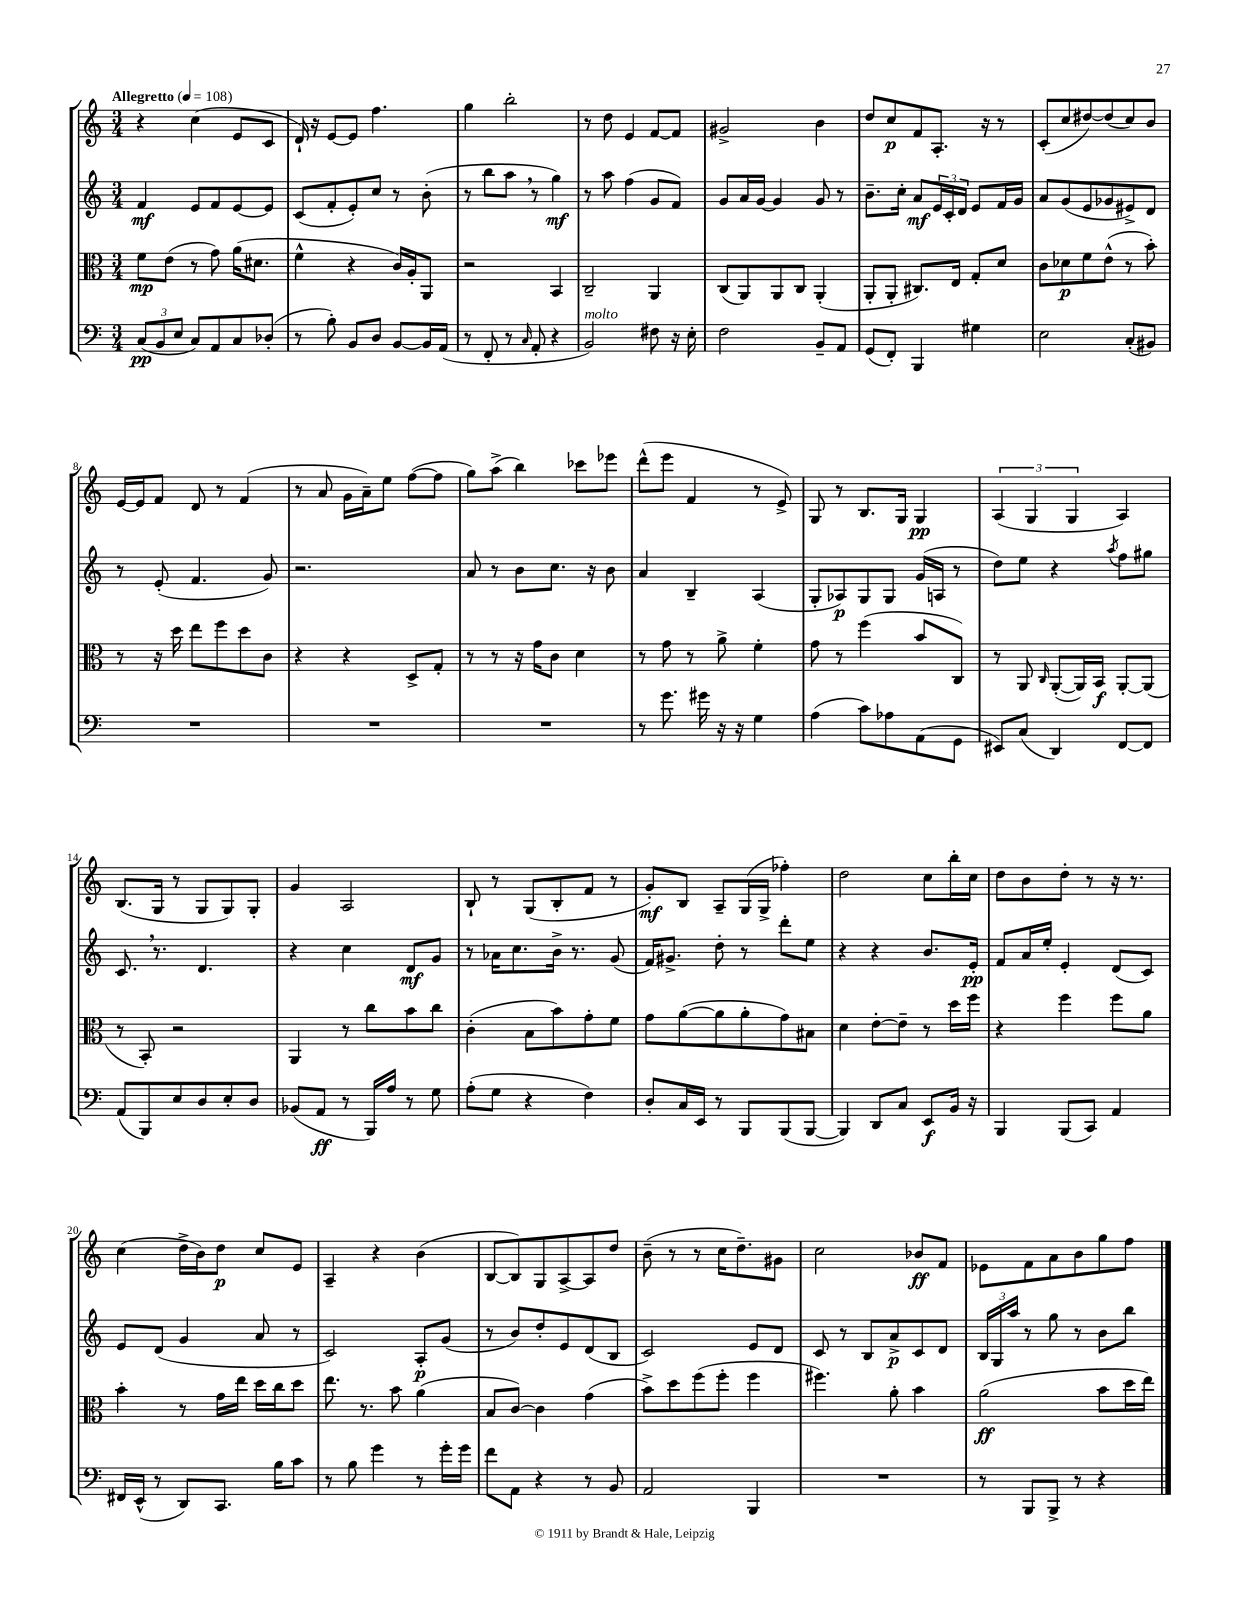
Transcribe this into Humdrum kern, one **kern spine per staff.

**kern	**kern	**kern	**kern
*staff4	*staff3	*staff2	*staff1
*clefF4	*clefC3	*clefG2	*clefG2
*k[]	*k[]	*k[]	*k[]
*M3/4	*M3/4	*M3/4	*M3/4
*MM108	*MM108	*MM108	*MM108
(12C	8f	4f	4r
12BB	.	.	.
.	(8e	.	.
12E	.	.	.
8C)	8r	8e	(4cc
8AA	8g)	8f	.
8C	(16a	[8e	8e
.	8.d#	.	.
(8D-'	.	8e]	8c
=	=	=	=
8r	4f^^	(8c	16d`)
.	.	.	16r
8B')	.	8f'	[8e
8BB	4r	8e')	8e]
8D	.	8cc	4.ff
[8BB	16c)	8r	.
.	16A'	.	.
16BB]	8AA	(8b'	.
(16AA	.	.	.
=	=	=	=
8r	2r	8r	4gg
8FF'	.	8bb	.
8r	.	8aa	2bb'
16qqC	.	.	.
8AA'	.	8r	.
4r	4BB	4gg)	.
=	=	=	=
2BB)	2C~	8r	8r
.	.	8aa	8dd
.	.	(4ff	4e
8F#	4AA	8g	[8f
16r	.	8f)	8f]
16E'	.	.	.
=	=	=	=
2F	(8C	8g	2g#^
.	8AA)	16a	.
.	.	[16g	.
.	8AA	4g]	.
.	8C	.	.
8BB~	(4AA'	8g	4b
8AA	.	8r	.
=	=	=	=
(8GG	8AA'	8.b~	8dd
8FF')	8AA'	.	8cc
.	.	16cc'	.
4BBB	8.C#)	8a	8f
.	.	24e	8.A'
.	.	24c'	.
.	16E	.	.
.	.	24d	.
4G#	8G'	8e	.
.	.	.	16r
.	8d	16f	8r
.	.	16g	.
=	=	=	=
2E	8c	8a	(8c'
.	8d-	(8g	8cc
.	8f	8e	[8dd#)
.	(8e^^	8g-	(8dd#]
(8C'	8r	8e#^)	8cc)
8BB#)	8b')	8d	8b
=	=	=	=
2.r	8r	8r	[16e
.	.	.	16e]
.	16r	(8e'	8f
.	16dd	.	.
.	8ee	4.f	8d
.	8ff	.	8r
.	8dd	.	(4f
.	8c	8g)	.
=	=	=	=
2.r	4r	2.r	8r
.	.	.	8a
.	4r	.	16g
.	.	.	16a~)
.	.	.	8ee
.	8D^	.	([8ff
.	8G'	.	8ff]
=	=	=	=
2.r	8r	8a	8gg)
.	8r	8r	(8aa^
.	16r	8b	4bb)
.	16g	.	.
.	8c	8.cc	.
.	4d	.	8ccc-
.	.	16r	.
.	.	8b	8eee-
=	=	=	=
8r	8r	4a	(8ddd^^
8.g	8g	.	8eee
.	8r	4B~	4f
16g#	.	.	.
16r	8a^	.	.
16r	.	.	.
4G	4f'	(4A	8r
.	.	.	8e^)
=	=	=	=
(4A	8g	8G'	8G
.	8r	8A-)	8r
8c)	(4ff	8G	8.B
8A-	.	8G	.
.	.	.	16G
(8AA	8b	(16g	4G
.	.	16A	.
8GG	8C)	8r	.
=	=	=	=
8EE#)	8r	8dd)	(6A
(8C	8AA	8ee	.
.	.	.	6G
.	16qqC	.	.
4DD)	([8AA'	4r	.
.	.	.	6G
.	16AA])	.	.
.	16BB	.	.
.	.	8qaa	.
[8FF	[8AA'	8ff	4A)
8FF]	(8AA]	8gg#	.
=	=	=	=
(8AA	8r	8.c	(8.B
8BBB)	8BB')	.	.
.	.	8.r	16G
8E	2r	.	8r
8D	.	4.d	8G
8E'	.	.	8G)
8D	.	.	8G'
=	=	=	=
(8BB-	4AA	4r	4g
8AA	.	.	.
8r	8r	4cc	2A
16BBB)	8cc	.	.
16A	.	.	.
8r	8b	8d	.
8G	8cc	8g	.
=	=	=	=
(8A'	(4c'	8r	8B`
8G	.	16a-	8r
.	.	8.cc	.
4r	8B	.	(8G
.	8b)	16b^	8B'
.	.	8.r	.
4F)	8g'	.	8f
.	8f	(8g	8r
=	=	=	=
8D'	8g	16f)	8g')
.	.	8.g#^	.
16C	([8a	.	8B
16EE	.	.	.
8r	8a]	8dd'	8A~
8BBB	8a'	8r	(16G
.	.	.	16G^
(8BBB	8g)	8ddd'	4ff-')
[8BBB	8B#	8ee	.
=	=	=	=
4BBB])	4d	4r	2dd
8DD	[8e'	4r	.
8C	8e~]	.	.
8EE	8r	8.b	8cc
16BB	16dd	.	16bb'
16r	16ff	16e'	16cc
=	=	=	=
4BBB	4r	8f	8dd
.	.	16a	8b
.	.	16ee'	.
(8BBB	4ff	4e'	8dd'
8CC)	.	.	8r
4AA	8ff	(8d	16r
.	.	.	8.r
.	8a	8c)	.
=	=	=	=
16FF#	4b'	8e	(4cc
(16EE^^	.	.	.
8r	.	(8d	.
8DD)	8r	4g	16dd^
.	.	.	16b)
8.CC	16g	.	8dd
.	16ee	.	.
.	16dd	8a	8cc
16B	16cc	.	.
8c	8dd	8r	8e
=	=	=	=
8r	8.ee	2c)	4A~
8B	.	.	.
.	8.r	.	.
4g	.	.	4r
.	8b	.	.
8r	(4a	8A'	(4b
16g'	.	(8g	.
16g	.	.	.
=	=	=	=
8f	8B	8r	[8B
8AA	[8c)	8b)	8B])
4r	4c]	8dd'	8G
.	.	8e	[8A^
8r	(4g	(8d	8A]
8BB	.	8B	8dd
=	=	=	=
2AA	8b^)	2c)	(8b~
.	8dd	.	8r
.	(8ff	.	8r
.	8ff'	.	16cc
.	.	.	8.dd~)
4BBB	4ff	8e	.
.	.	8d	8g#
=	=	=	=
2.r	4.ff#)	8c	2cc
.	.	8r	.
.	.	8B	.
.	8a'	8a^	.
.	4b	8c	8b-
.	.	8d	8f
=	=	=	=
8r	(2a	24B	8e-
.	.	24G	.
.	.	24aa	.
8BBB	.	8r	8f
8BBB^	.	8gg	8a
8r	.	8r	8b
4r	8b	8b	8gg
.	16dd	8bb	8ff
.	16ee)	.	.
==	==	==	==
*-	*-	*-	*-
